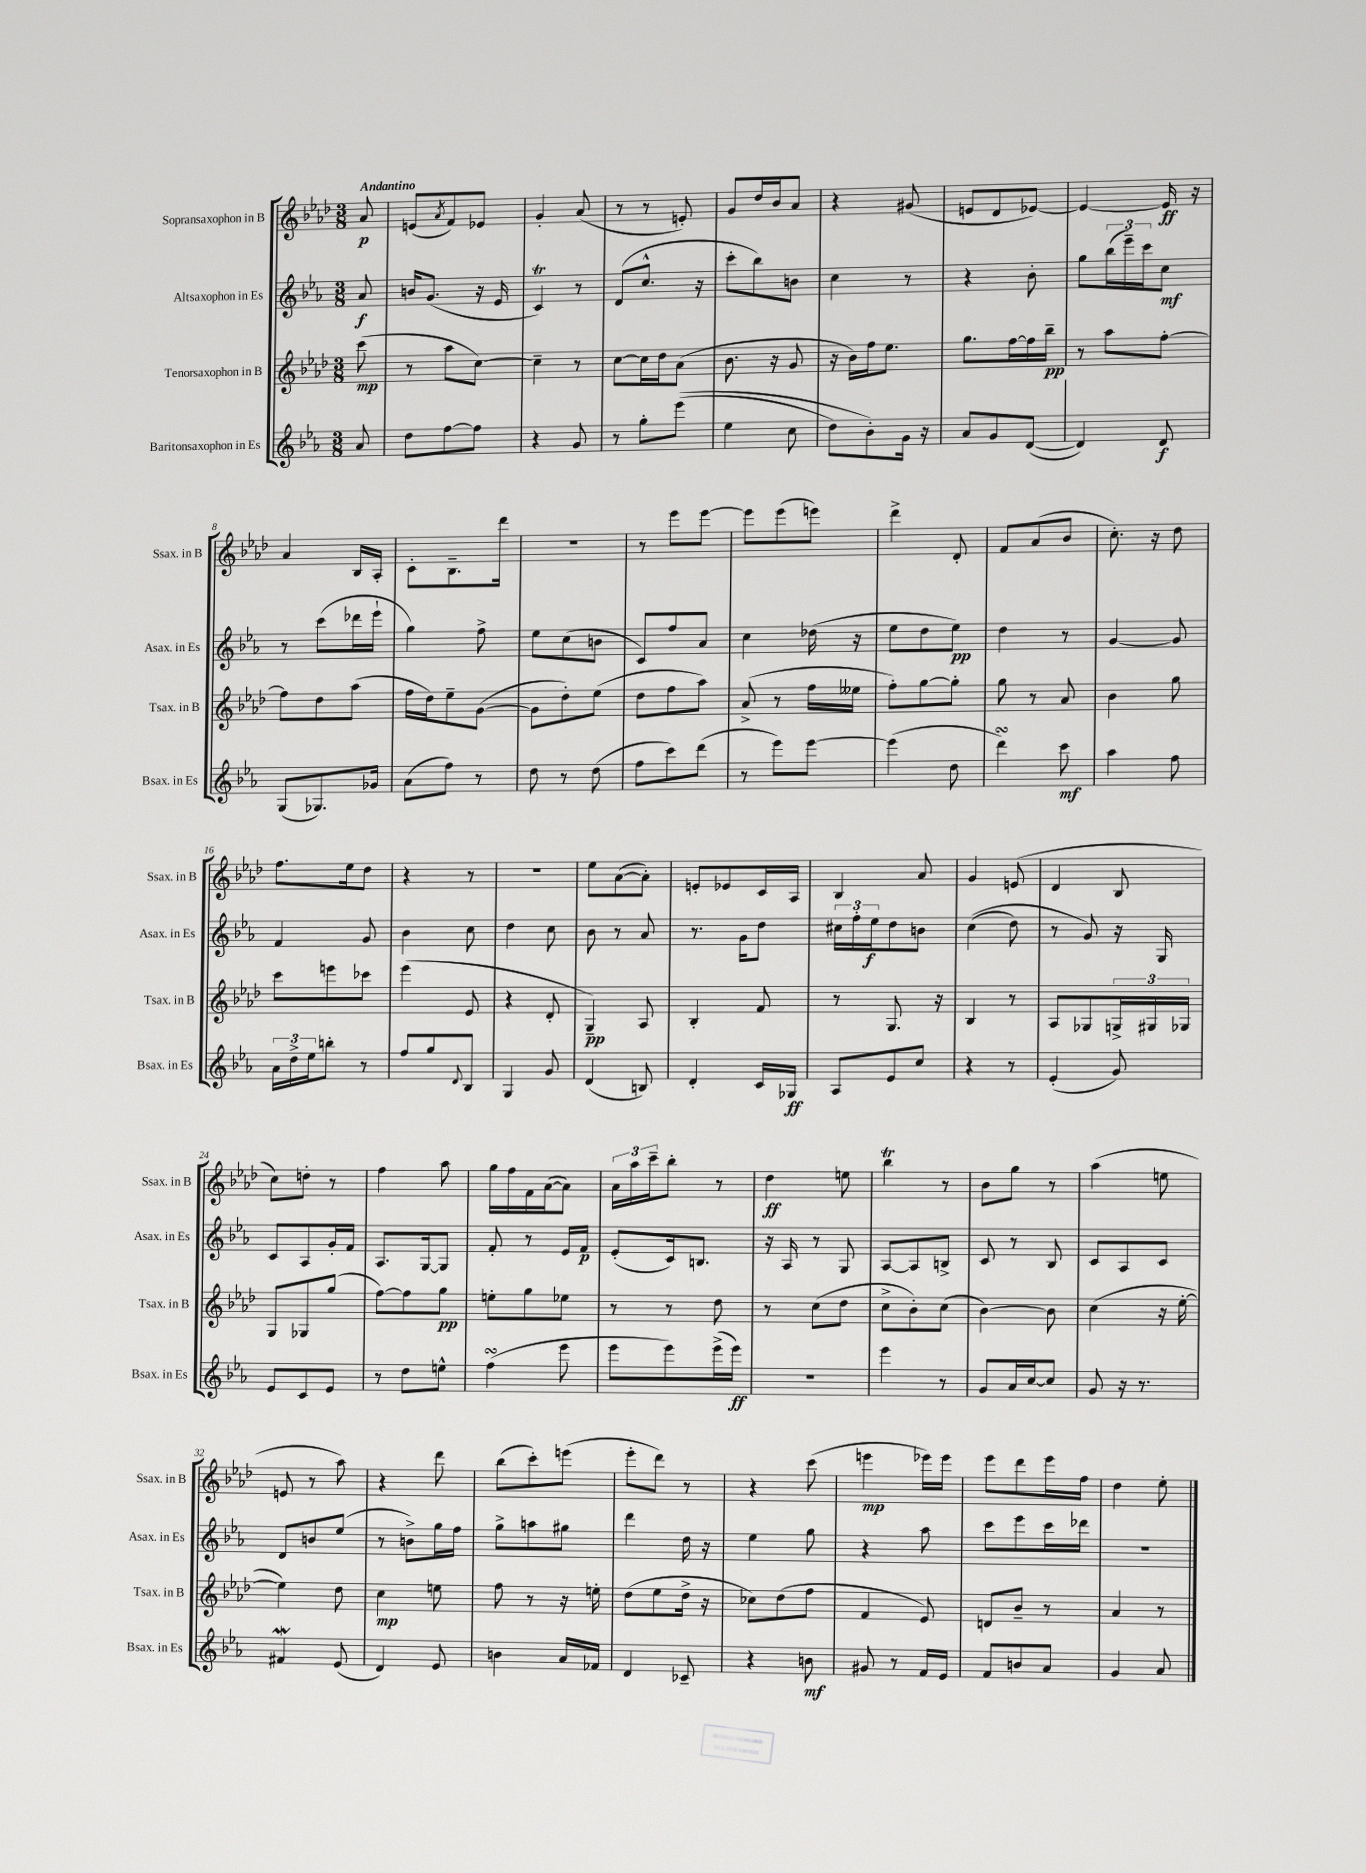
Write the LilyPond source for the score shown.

<<
\new StaffGroup <<
\new Staff = "s0" \with { instrumentName = "Sopransaxophon in B" shortInstrumentName = "Ssax. in B" } {
    \clef treble \key aes \major \numericTimeSignature \time 3/8 \partial 8 \tempo "Andantino"
    aes'8\p |
    e'8( \acciaccatura { aes'8 } f'8) ees'8 |
    g'4-. aes'8( |
    r8 r8 e'8-.) |
    g'8 des''16 bes'16 aes'8 |
    r4 gis'8( |
    e'8 des'8 ees'8~) |
    ees'4~ ees'16\ff r16 |
    aes'4 bes16 aes16-. |
    c'8-. bes8.-- des'''16 |
    r4. |
    r8 ees'''8 ees'''8~ |
    ees'''8 ees'''8( e'''8) |
    des'''4-> des'8-. |
    f'8 aes'8( bes'8 |
    c''8.-.) r16 des''8 |
    f''8. ees''16 des''8 |
    r4 r8 |
    r4. |
    ees''8 aes'8~( aes'8-.) |
    e'8-. ees'8 c'16 aes16 |
    bes4 aes'8 |
    g'4 e'8( |
    des'4 bes8 |
    c''8) d''8-. r8 |
    f''4 aes''8 |
    g''16 f''16 f'16 aes'16~( aes'8) |
    \tuplet 3/2 { aes'16 aes''16 c'''16-- } bes''8-. r8 |
    des''4\ff e''8 |
    bes''4\trill r8 |
    bes'8 g''8 r8 |
    aes''4( e''8 |
    e'8 r8 aes''8) |
    r4 des'''8 |
    bes''8( c'''8-.) e'''8( |
    ees'''8-. des'''8) r8 |
    r4 c'''8( |
    e'''4\mp ees'''16) ees'''16 |
    ees'''8 des'''8 ees'''16 f''16 |
    des''4 ees''8-. \bar "|." |
}
\new Staff = "s1" \with { instrumentName = "Altsaxophon in Es" shortInstrumentName = "Asax. in Es" } {
    \clef treble \key ees \major \numericTimeSignature \time 3/8 \partial 8
    aes'8\f |
    b'16 g'8.( r16 ees'16 |
    c'4\trill) r8 |
    d'8( c''8.-^ r16 |
    c'''8-. bes''8) b'8 |
    c''4 r8 |
    r4 bes'8-. |
    g''8 \tuplet 3/2 { bes''16( ees'''16--) c'''16 } c''8\mf |
    r8 c'''8( des'''16 ees'''16-! |
    g''4) f''8-> |
    ees''8 c''8( b'8 |
    c'8) f''8 aes'8 |
    c''4 des''16( r16 |
    ees''8 d''8 ees''8\pp) |
    d''4 r8 |
    g'4~ g'8 |
    f'4 g'8 |
    bes'4 c''8 |
    d''4 c''8 |
    bes'8 r8 aes'8 |
    r8. g'16 d''8 |
    \tuplet 3/2 { cis''16 f''16-. ees''16\f } d''8 b'8 |
    c''4(\( d''8) |
    r8 g'8\) r16 g16 |
    c'8 aes8 g'16-. f'16 |
    aes8. g16~ g8 |
    f'8-. r8 ees'16 f'16\p |
    ees'8-.( c'16) b8. |
    r16 aes16 r8 g8 |
    aes8~ aes8 b8-> |
    c'8 r8 bes8 |
    c'8 aes8 c'8 |
    d'8 b'8 ees''8( |
    r8 b'8->) g''16 f''16 |
    g''8-> a''8 gis''8 |
    d'''4 d''16 r16 |
    ees''4 g''8 |
    r4 aes''8 |
    c'''8 ees'''8 c'''16 des'''16 |
    R4. \bar "|." |
}
\new Staff = "s2" \with { instrumentName = "Tenorsaxophon in B" shortInstrumentName = "Tsax. in B" } {
    \clef treble \key aes \major \numericTimeSignature \time 3/8 \partial 8
    c'''8\mp( |
    r8 aes''8 c''8~) |
    c''4-- r8 |
    c''8~ c''16 des''16 aes'8( |
    bes'8. r16 g'8 |
    r16 bes'16) f''16 ees''8. |
    g''8. f''16~ f''16 bes''16--\pp |
    r8 aes''8 f''8~-. |
    f''8 des''8 aes''8( |
    f''16 des''16) ees''8-- g'8~( |
    g'8 des''8-.) ees''8( |
    des''8 f''8 aes''8) |
    aes'8->( r8 f''16 eeses''16 |
    f''8-.) g''8~ g''8-. |
    g''8 r8 aes'8 |
    bes'4 g''8 |
    c'''8 e'''8 ces'''8 |
    ees'''4( ees'8 |
    r4 des'8-. |
    g4--\pp) aes8 |
    bes4-. f'8 |
    r8 g8. r16 |
    bes4 r8 |
    aes8 ges8 \tuplet 3/2 { g16-> gis16 ges16 } |
    g8 ges8 g''8( |
    f''8~) f''8 g''8\pp |
    e''8-. g''8 ees''8 |
    r8 r8 des''8 |
    r8 c''8( des''8 |
    c''8-> bes'8-.) c''8( |
    bes'4~) bes'8 |
    c''4( r16 ees''16~-. |
    ees''4) des''8 |
    c''4\mp e''8 |
    f''8 r8 r16 e''16-. |
    des''8( ees''8 des''16-> r16 |
    ces''8) des''8( f''8 |
    f'4 ees'8) |
    d'8 bes'8-- r8 |
    aes'4 r8 \bar "|." |
}
\new Staff = "s3" \with { instrumentName = "Baritonsaxophon in Es" shortInstrumentName = "Bsax. in Es" } {
    \clef treble \key ees \major \numericTimeSignature \time 3/8 \partial 8
    aes'8 |
    d''8 f''8~ f''8 |
    r4 g'8 |
    r8 g''8-. ees'''8(\( |
    ees''4 c''8 |
    d''8) bes'8-.\) g'16 r16 |
    aes'8 g'8 d'8~( |
    d'4) d'8\f |
    g8( ges8.) ges'16 |
    aes'8( f''8) r8 |
    d''8 r8 d''8( |
    f''8 c'''8) d'''8( |
    r8 ees'''8) ees'''8~ |
    ees'''4( d''8 |
    d'''4\turn) c'''8\mf |
    aes''4 f''8 |
    \tuplet 3/2 { aes'16 d''16-> ees''16 } b''8-. r8 |
    f''8 g''8 \appoggiatura { d'8 } bes8 |
    g4 g'8 |
    d'4( b8) |
    d'4-. c'16 ges16\ff |
    aes8 ees'8 c''8 |
    r4 r8 |
    ees'4-.( g'8) |
    ees'8 c'8 ees'8 |
    r8 d''8 e''8-^ |
    f''4\turn( ees'''8 |
    ees'''8 ees'''8) ees'''16->( ees'''16\ff) |
    R4. |
    ees'''4 r8 |
    g'8 aes'16 c''16~ c''8 |
    g'8 r16 r8. |
    fis'4\mordent ees'8( |
    d'4) ees'8 |
    b'4 aes'16 fes'16 |
    d'4 ces'8-- |
    r4 b'8\mf |
    gis'8 r8 f'16 ees'16 |
    f'8 b'8 aes'8 |
    g'4 aes'8 \bar "|." |
}
>>
>>
